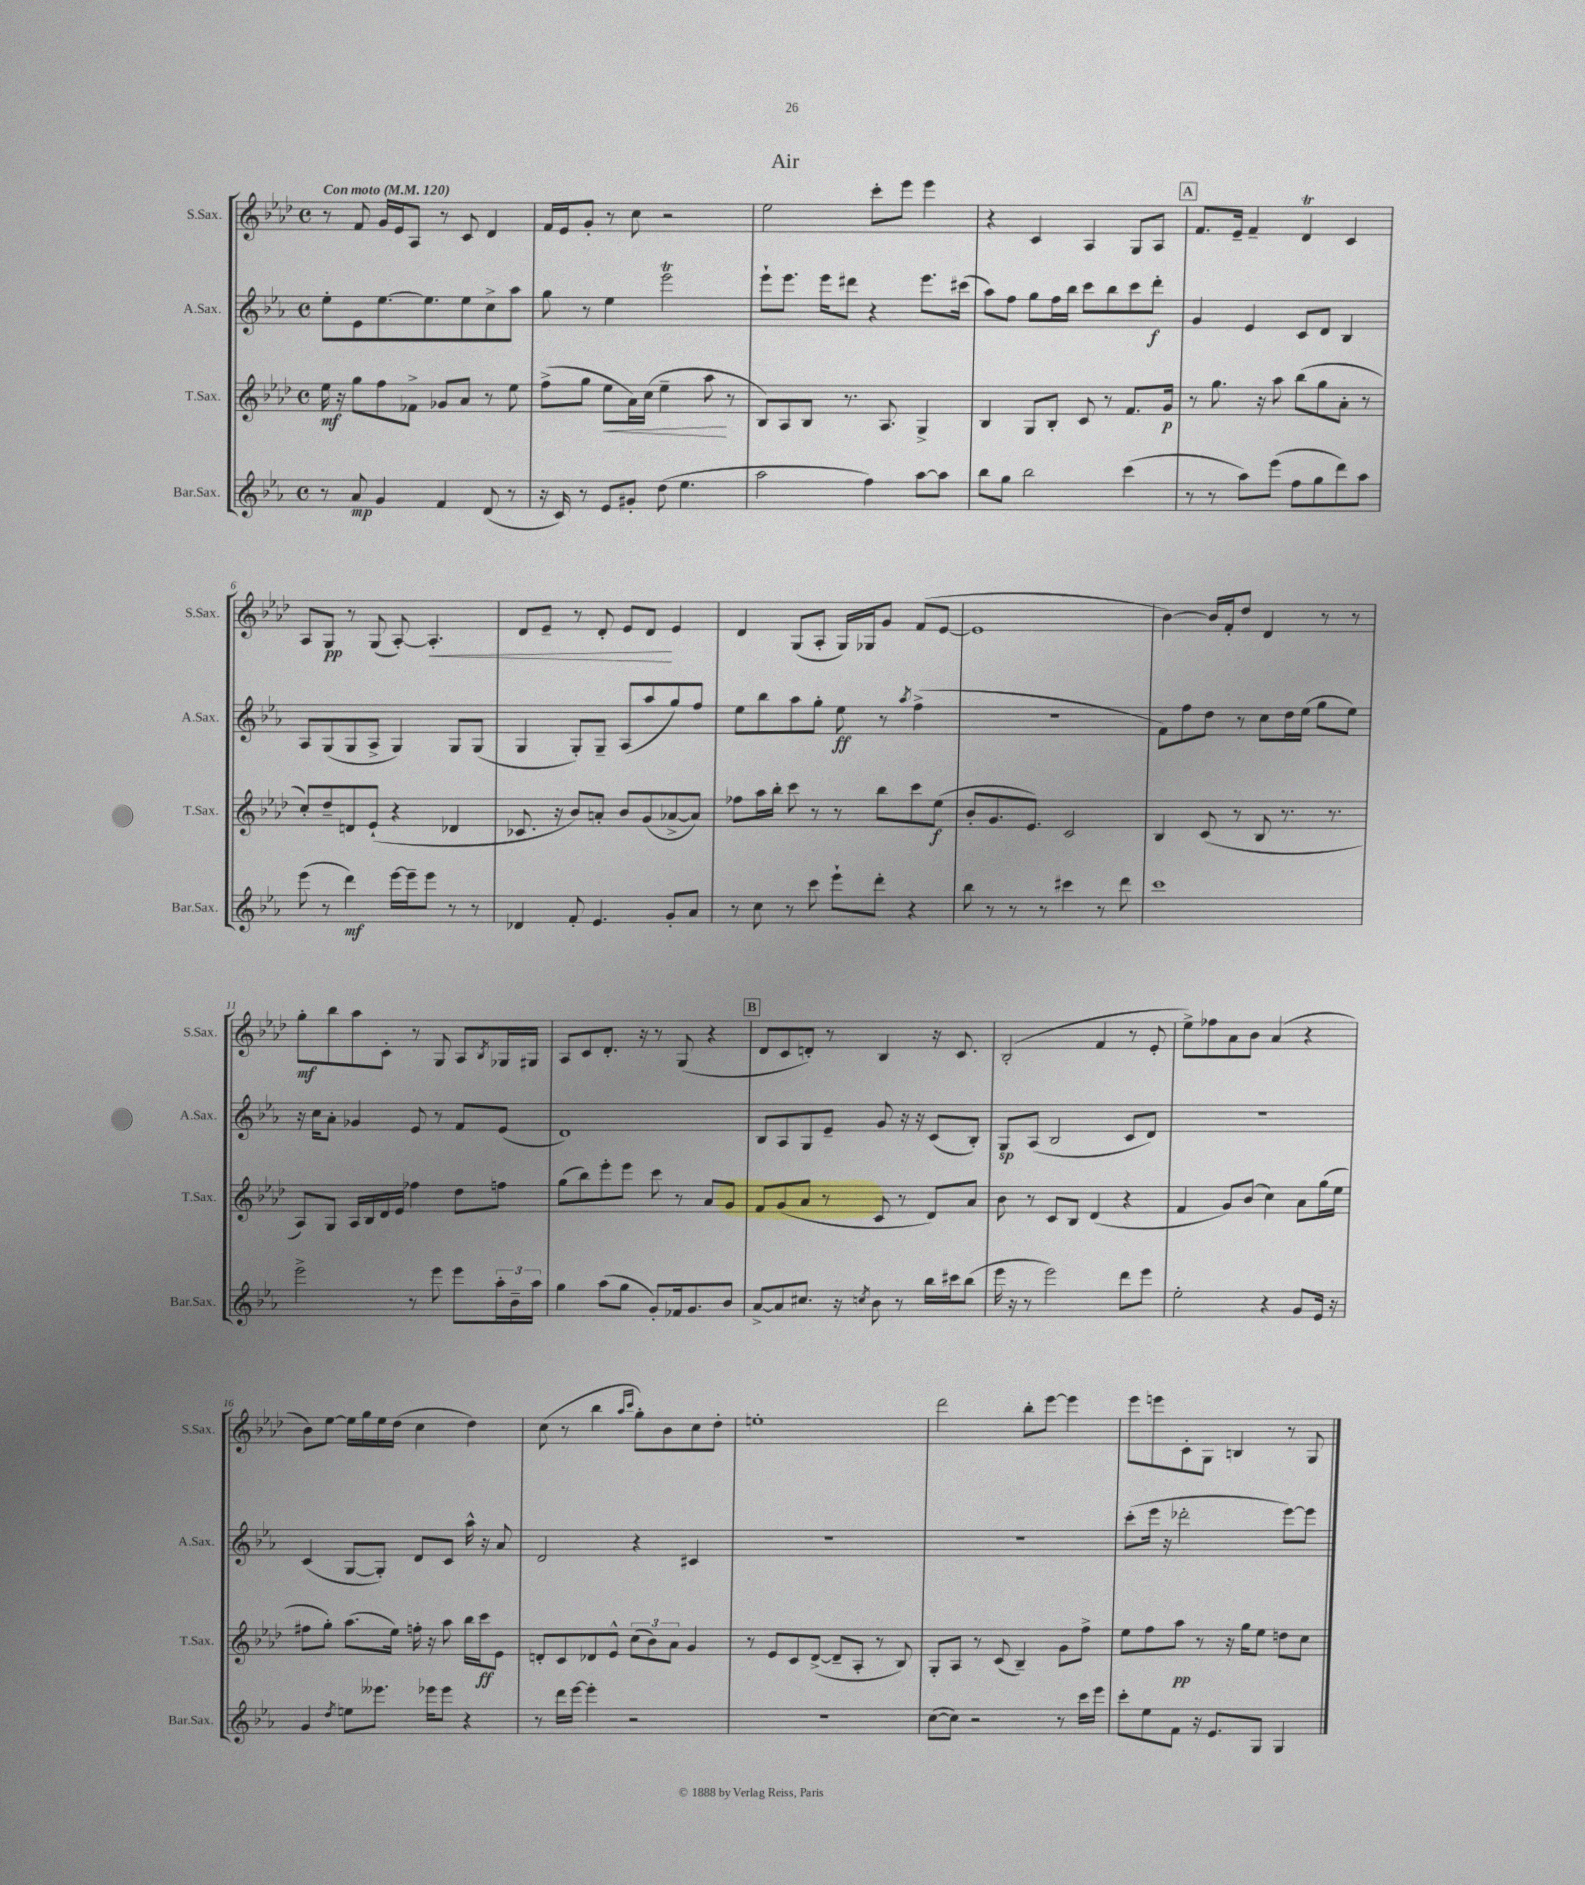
\header { title = "Air" }
<<
\new StaffGroup <<
\new Staff = "s0" \with { instrumentName = "S.Sax." shortInstrumentName = "S.Sax." } {
    \clef treble \key aes \major \defaultTimeSignature \time 4/4 \tempo "Con moto" 4 = 120
    r8 f'8 g'16 ees'16 aes8 r8 c'8 des'4 |
    f'16 ees'16 g'8-. r8 c''8 r2 |
    ees''2 c'''8-. ees'''8 ees'''4 |
    r4 c'4 aes4 g8 aes8 |
    \mark \markup { \box "A" } f'8. ees'16-- f'4-- des'4\trill c'4 |
    aes8 g8\pp r8 g8( aes8~-.) aes4.-.\< |
    des'8 ees'8-- r8 des'8-. ees'8 des'8\! ees'4 |
    des'4 g8( aes8-. g16) ges16 g'8 f'8( ees'8~ |
    ees'1 |
    bes'4~) bes'16 f'16-. des''8 des'4 r8 r8 |
    g''8-.\mf bes''8 aes''8 c'8-. r8 g8 aes8 \acciaccatura { bes8 } ges16 gis16 |
    aes8 c'8 des'8.-. r16 r8 g8( r4 |
    \mark \markup { \box "B" } des'8 c'8 d'8-.) r8 bes4 r16 c'8. |
    bes2-.( f'4 r8 ees'8-. |
    ees''8->) fes''8 aes'8 bes'8 aes'4( r4 |
    bes'8) ees''8~ ees''16 g''16 ees''16 des''16( c''4 des''4) |
    c''8( r8 bes''4 \grace { aes''16 c'''16 } g''8-.) bes'8 c''8 des''8-. |
    e''1-. |
    des'''2 bes''8-. ees'''8~ ees'''4 |
    ees'''8 e'''8 c'8-. g8 b4 r8 g8 \bar "|." |
}
\new Staff = "s1" \with { instrumentName = "A.Sax." shortInstrumentName = "A.Sax." } {
    \clef treble \key ees \major \defaultTimeSignature \time 4/4
    ees''8-. ees'8 ees''8.~ ees''8. ees''8 c''8-> aes''8 |
    g''8 r8 ees''4 ees'''2\trill |
    ees'''8-! ees'''8. ees'''16 dis'''8 r4 ees'''8. cis'''16( |
    aes''8) f''8 g''8 f''16 bes''16 c'''8 bes''8 c'''8 d'''8-.\f |
    \mark \markup { \box "A" } g'4 ees'4 c'8 d'8 bes4 |
    aes8 g8( g8 aes8-> g4) g8 g8( |
    g4 g8-.) g8-- aes8( aes''8 g''8) f''8 |
    ees''8 bes''8 aes''8 g''8-. ees''8\ff r8 \acciaccatura { aes''8 } f''4->( |
    R1 |
    f'8) f''8 d''8 r8 c''8 d''16 ees''16( g''8 ees''8) |
    r16 c''16 aes'8-. ges'4 ees'8 r8 f'8 ees'8( |
    d'1) |
    \mark \markup { \box "B" } bes8 aes8 g8 ees'8-- g'8 r16 r16 c'8( bes8-.) |
    g8\sp aes8( bes2 c'8 d'8) |
    R1 |
    c'4( g8~ g8-.) d'8 c'8 aes''16-^ r16 aes'8 |
    d'2 r4 cis'4 |
    R1 |
    R1 |
    c'''8-.( ees'''16 r16 des'''2-. ees'''8~) ees'''8 \bar "|." |
}
\new Staff = "s2" \with { instrumentName = "T.Sax." shortInstrumentName = "T.Sax." } {
    \clef treble \key aes \major \defaultTimeSignature \time 4/4
    ees''16\mf r16 g''8 f''8 fes'8-> ges'8 aes'8 r8 ees''8 |
    f''8->( g''8 ees''8\< aes'16) c''16( ees''4-- aes''8\! r8 |
    bes8) aes8 bes8 r8. aes8. g4-> |
    bes4 g8 bes8-. c'8 r8 f'8. g'16\p |
    \mark \markup { \box "A" } r8 g''8. r16 aes''8 bes''8( g''8 aes'8-. r8 |
    c''8-.) des''8-- d'8 ees'8-!( r4 des'4 |
    ces'8. r16 bes'8) a'8-. bes'8 g'8( aes'8~-> aes'8) |
    fes''8 aes''16 bes''16-. c'''8 r8 r8 bes''8 c'''8 ees''8\f( |
    bes'8-. g'8. ees'8.) c'2 |
    bes4 c'8( r8 bes8 r8. r8. |
    aes8) g8 aes16 bes16 des'16 ees'16 fes''4 des''8 f''8 |
    g''8( bes''8) ees'''8-. ees'''8 c'''8 r8 aes'8 g'8 |
    \mark \markup { \box "B" } f'8 g'8( aes'8 r8 c'8 r8 des'8) aes'8 |
    bes'8 r8 c'8 bes8 des'4( r4 |
    f'4 g'8) bes'8( c''4) aes'8 g''16( ees''16 |
    fis''8 g''8-.) aes''8.( ees''16) f''16-. r16 aes''8 bes''16 c'''16\ff ees'8 |
    d'8-. c'8 des'8 ees'8-^ \tuplet 3/2 { c''8( bes'8) aes'8 } g'4 |
    r8 ees'8 c'8 des'8~->( des'8-- aes8-. r8 bes8) |
    g8-. aes8 r8 c'8( bes4--) g'8 f''8-> |
    ees''8 f''8 aes''8\pp r8 r16 g''16 ees''8 d''8 c''8 \bar "|." |
}
\new Staff = "s3" \with { instrumentName = "Bar.Sax." shortInstrumentName = "Bar.Sax." } {
    \clef treble \key ees \major \defaultTimeSignature \time 4/4
    r8 aes'8\mp g'4 f'4 d'8( r8 |
    r16 c'16) r8 ees'8 gis'8-. d''8( ees''4. |
    aes''2 f''4) aes''8~ aes''8 |
    bes''8 g''8 bes''2 c'''4( |
    \mark \markup { \box "A" } r8 r8 aes''8) ees'''8( f''8 g''8 d'''8) aes''8 |
    ees'''8( r8 d'''4\mf) ees'''16~ ees'''16-- ees'''8 r8 r8 |
    des'4 f'8-. ees'4. g'8-. aes'8 |
    r8 c''8 r8 c'''8 ees'''8-! d'''8-. r4 |
    bes''8 r8 r8 r8 cis'''4 r8 d'''8 |
    c'''1 |
    ees'''2-> r8 ees'''8 ees'''8 \tuplet 3/2 { aes''16-. bes'16-- aes''16 } |
    g''4 aes''8( g''8 g'8-.) fes'16 g'8. bes'8 |
    \mark \markup { \box "B" } aes'8~-> aes'8 cis''8. r16 \acciaccatura { c''8 } bes'8 r8 bes''16 cis'''16 bes''8( |
    ees'''16 r16 r8 ees'''2) d'''8 ees'''8 |
    ees''2-. r4 g'8 ees'16 r16 |
    g'4 \acciaccatura { d''8 } e''8 eeses'''8. ees'''16 ees'''8 r4 |
    r8 d'''16 ees'''16~ ees'''4-. r2 |
    R1 |
    c''8~( c''8) r2 r8 c'''16 ees'''16 |
    c'''8-. ees''8 f'8 r16 ees'8. g8 g4 \bar "|." |
}
>>
>>
